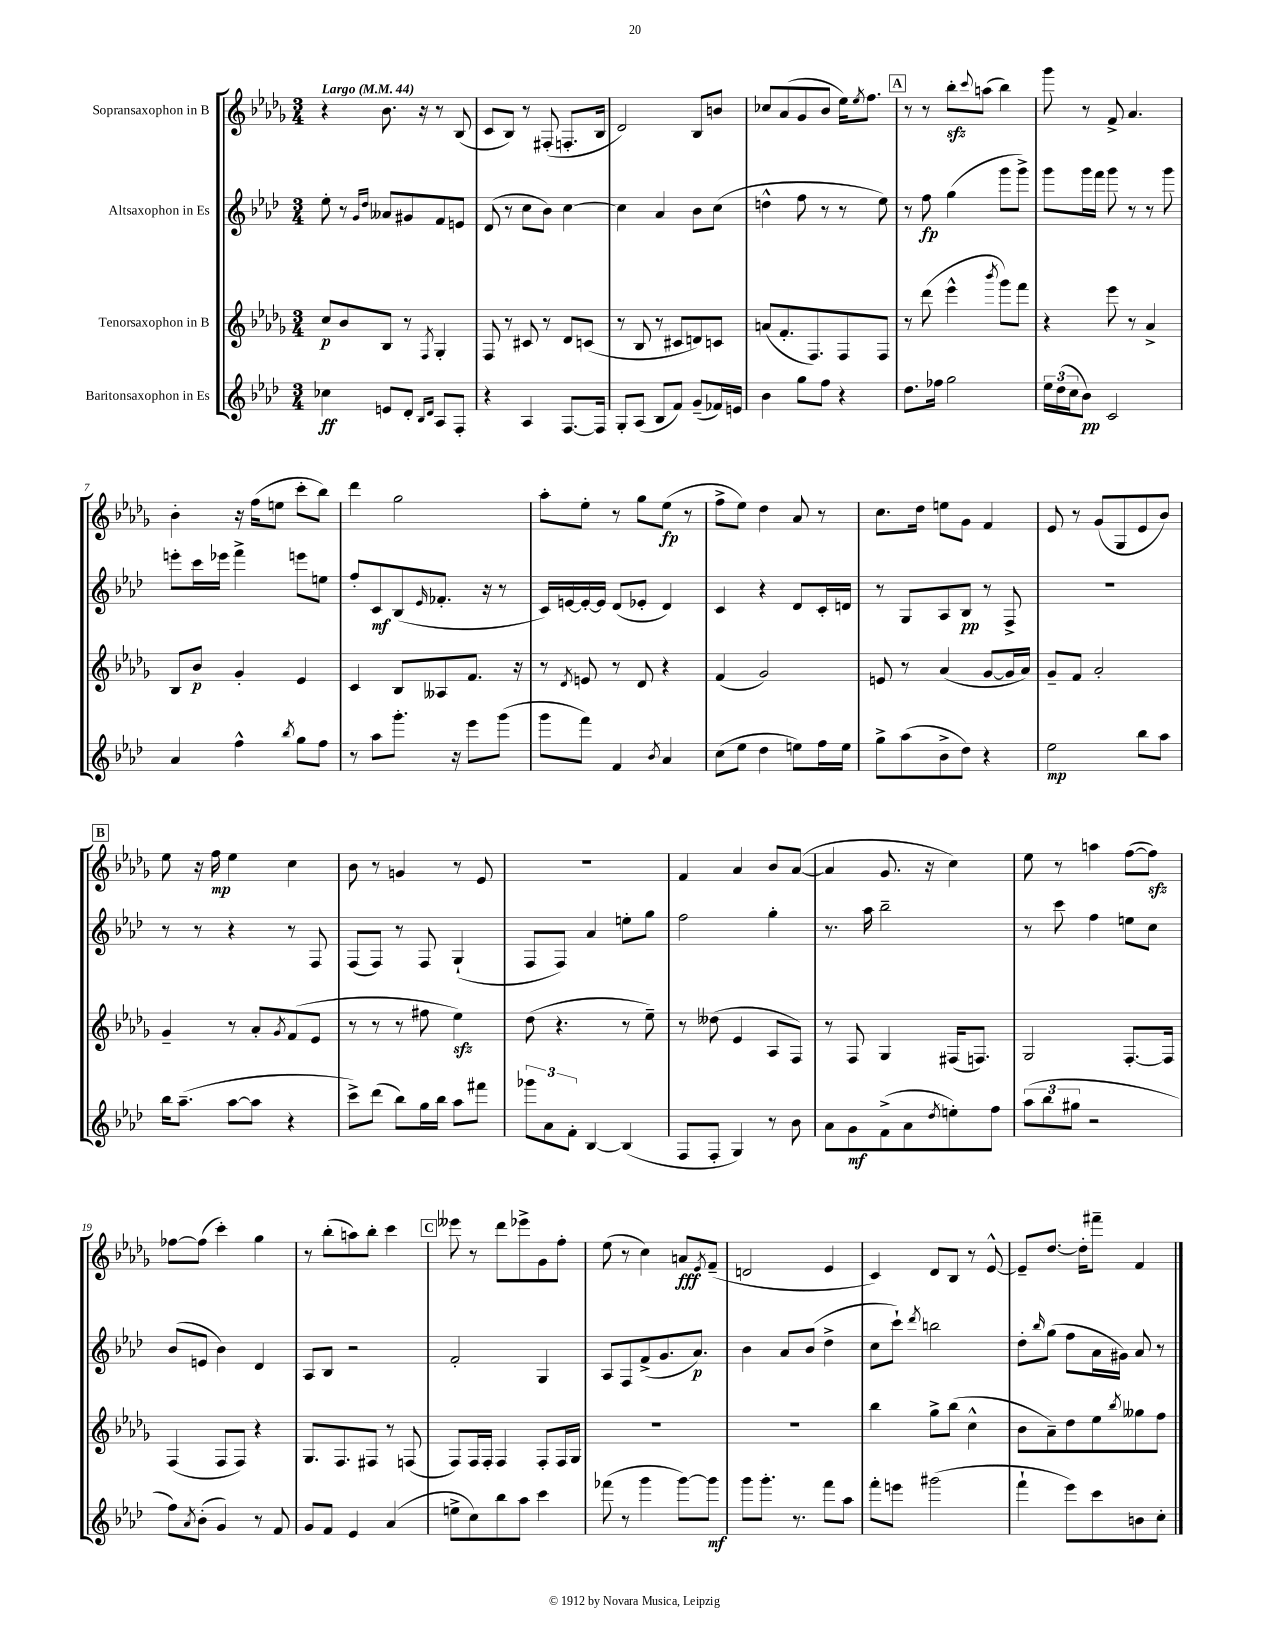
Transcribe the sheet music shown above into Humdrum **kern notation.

**kern	**kern	**kern	**kern
*staff4	*staff3	*staff2	*staff1
*clefG2	*clefG2	*clefG2	*clefG2
*k[b-e-a-d-]	*k[b-e-a-d-g-]	*k[b-e-a-d-]	*k[b-e-a-d-g-]
*M3/4	*M3/4	*M3/4	*M3/4
*MM44	*MM44	*MM44	*MM44
4cc-	8cc	8ee-'	4r
.	8b-	8r	.
.	.	16qqg	.
.	.	16qqdd-	.
8e	8B-	8a--	8.b-
8d-'	8r	8g#	.
.	.	.	16r
16qqB-	.	.	.
16qqd-	8qF	.	.
8A-	4G-'	8f	8r
8F'	.	8e	(8B-
=	=	=	=
4r	8F	(8d-	8c
.	8r	8r	8B-)
4A-	8c#	8cc	8r
.	8r	8b-)	(8F#'
[8.F	8d-	[4cc	8.F'
.	(8c	.	.
16F]	.	.	16B-
=	=	=	=
8G'	8r	4cc]	2d-)
(8A-	8B-	.	.
8B-	8r	4a-	.
8f)	8c#	.	.
(8g~	8d)	8b-	8B-
16f-)	8c	(8cc	8b
16e	.	.	.
=	=	=	=
4b-	(8a	4dd^^	8cc-
.	8.f'	.	(8a-
8gg	.	8ff	8g-
.	8.F)	.	.
8ff	.	8r	8b-
4r	8F	8r	16ee-)
.	.	.	8qee-
.	.	.	8.ff
.	8F	8ee-)	.
=	=	=	=
8.dd-	8r	8r	8r
.	(8ddd-	8ff	8r
16ff-	.	.	.
2gg	4eee-^^	(4gg	8bb-'
.	.	.	8qqccc
.	.	.	(8aa
.	8qbbb-	.	.
.	8ggg-)	8ggg	4bb-)
.	8fff	8ggg^)	.
=	=	=	=
24ee-	4r	8ggg	8ggg-
(24dd-	.	.	.
24cc	.	.	.
8b-)	.	16ggg	8r
.	.	16fff	.
2c	8eee-	8ggg	8f^
.	8r	8r	4.a-
.	4a-^	8r	.
.	.	8ggg	.
=	=	=	=
4a-	8B-	8eee'	4b-'
.	8b-	16ccc	.
.	.	16eee-	.
4ff^^	4g-'	4fff^	16r
.	.	.	(16ff
.	.	.	8ee
8qbb-	.	.	.
8gg	4e-	8eee	8ccc'
8ff	.	8ee	8bb-)
=	=	=	=
8r	4c	8ff'	4ddd-
8aa-	.	8c	.
8.ggg'	8B-	(8B-	2gg-
.	.	16qqe-	.
.	8A--	8.f-'	.
16r	.	.	.
8eee-	8.f	.	.
.	.	16r	.
(8ggg	.	8r	.
.	16r	.	.
=	=	=	=
8ggg	8r	16c)	8aa-'
.	.	[16e	.
.	8qd-	.	.
8fff)	8e	16e'_	8ee-'
.	.	16e]	.
4f	8r	(8d-	8r
.	8d-	8e-'	8gg-
8qb-	.	.	.
4a-	4r	4d-)	(8ee-
.	.	.	8r
=	=	=	=
(8cc	(4f	4c	8ff^
8ee-	.	.	8ee-)
4dd-	2g-)	4r	4dd-
8ee)	.	8d-	8a-
16ff	.	16c'	8r
16ee	.	16d	.
=	=	=	=
8gg^	8e	8r	8.cc
(8aa-	8r	8G	.
.	.	.	16dd-
8b-^	(4a-	8A-	8ee
8dd-)	.	8B-	8g-
4r	[8g-	8r	4f
.	16g-]	8F^	.
.	16a-)	.	.
=	=	=	=
2ee-	8g-~	2.r	8e-
.	8f	.	8r
.	2a-'	.	(8g-
.	.	.	8G-
8bb-	.	.	8e-
8aa-	.	.	8b-)
=	=	=	=
16bb-	4g-~	8r	8ee-
(8.aa-~	.	.	.
.	.	8r	16r
.	.	.	16ff
[8aa-	8r	4r	4ee-
8aa-]	8a-'	.	.
.	8qg-	.	.
4r	(8f	8r	4cc
.	8e-	8F	.
=	=	=	=
8ccc^)	8r	(8F	8b-
(8ddd-	8r	8F)	8r
8bb-)	8r	8r	4g
16gg	8ff#	8F	.
16bb-	.	.	.
8aa-	4ee-)	(4G`	8r
8fff#	.	.	8e-
=	=	=	=
12ggg-	(8dd-	8F	2.r
12a-	.	.	.
.	4.r	8F)	.
12f'	.	.	.
[4B-	.	4a-	.
(4B-]	8r	8ee'	.
.	8ee-~)	8gg	.
=	=	=	=
8F	8r	2ff	4f
8F'	(8dd--	.	.
4G)	4e-	.	4a-
8r	8A-	4gg'	8b-
8b-	8F)	.	([8a-
=	=	=	=
8a-	8r	8.r	4a-]
8g	8F	.	.
.	.	16aa-	.
(8f^	4G-	2bb-~	8.g-
8a-	.	.	.
.	.	.	16r
8qdd-	.	.	.
8ee')	(16F#	.	4cc)
.	8.F)	.	.
8ff	.	.	.
=	=	=	=
(12aa-	2G-	8r	8ee-
12bb-	.	.	.
.	.	8ccc	8r
12gg#	.	.	.
2r	.	4ff	4aa
.	[8.F'	8ee	([8ff
.	.	8cc	8ff])
.	16F]	.	.
=	=	=	=
8ff)	(4F	(8b-	[8ff-
8qa-	.	.	.
(8b-'	.	8e	(8ff-]
4g)	8F	4b-)	4ccc')
.	8F)	.	.
8r	4r	4d-	4gg-
8f	.	.	.
=	=	=	=
8g	8.G-	8A-	8r
8f	.	8B-	(8bb-'
.	8.F	.	.
4e-	.	2r	8aa)
.	8F#	.	8bb-'
(4a-	8r	.	4ccc
.	(8F	.	.
=	=	=	=
8ee^	8F)	2f'	8eee--
8cc)	16F	.	8r
.	16F'	.	.
8bb-	4F	.	8ddd-
8aa-	.	.	8eee-^
4ccc	8F'	4G	8g-
.	16F	.	8ff'
.	16G-	.	.
=	=	=	=
(8fff-	2.r	8A-	(8ee-
8r	.	8F	8r
4ggg	.	(8f^	4cc)
.	.	8.g	.
[8ggg)	.	.	8a
.	.	8.a-)	.
.	.	.	8qe-
8ggg]	.	.	(8f~
=	=	=	=
8ggg	2.r	4b-	2d
8.ggg'	.	.	.
.	.	8a-	.
8.r	.	.	.
.	.	(8b-	.
8fff	.	4dd-^	4e-
8aa-	.	.	.
=	=	=	=
8fff'	4bb-	8cc	4c)
8eee	.	8ccc`)	.
.	.	8qddd-	.
(2ggg#	8gg-^	2bb	8d-
.	(8bb-	.	8B-
.	4cc^^	.	8r
.	.	.	[8e-^^
=	=	=	=
4fff`	8b-	8dd-'	8e-~]
.	.	16qqbb-	.
.	8a-~)	(8gg	[8.dd-
8eee-)	8dd-	8ff	.
.	.	.	16dd-']
8ccc	8ee-	16a-	8fff#~
.	.	16g#)	.
.	8qbb-	.	.
8b	8gg--	8a-	4f
8cc'	8ff	8r	.
==	==	==	==
*-	*-	*-	*-
